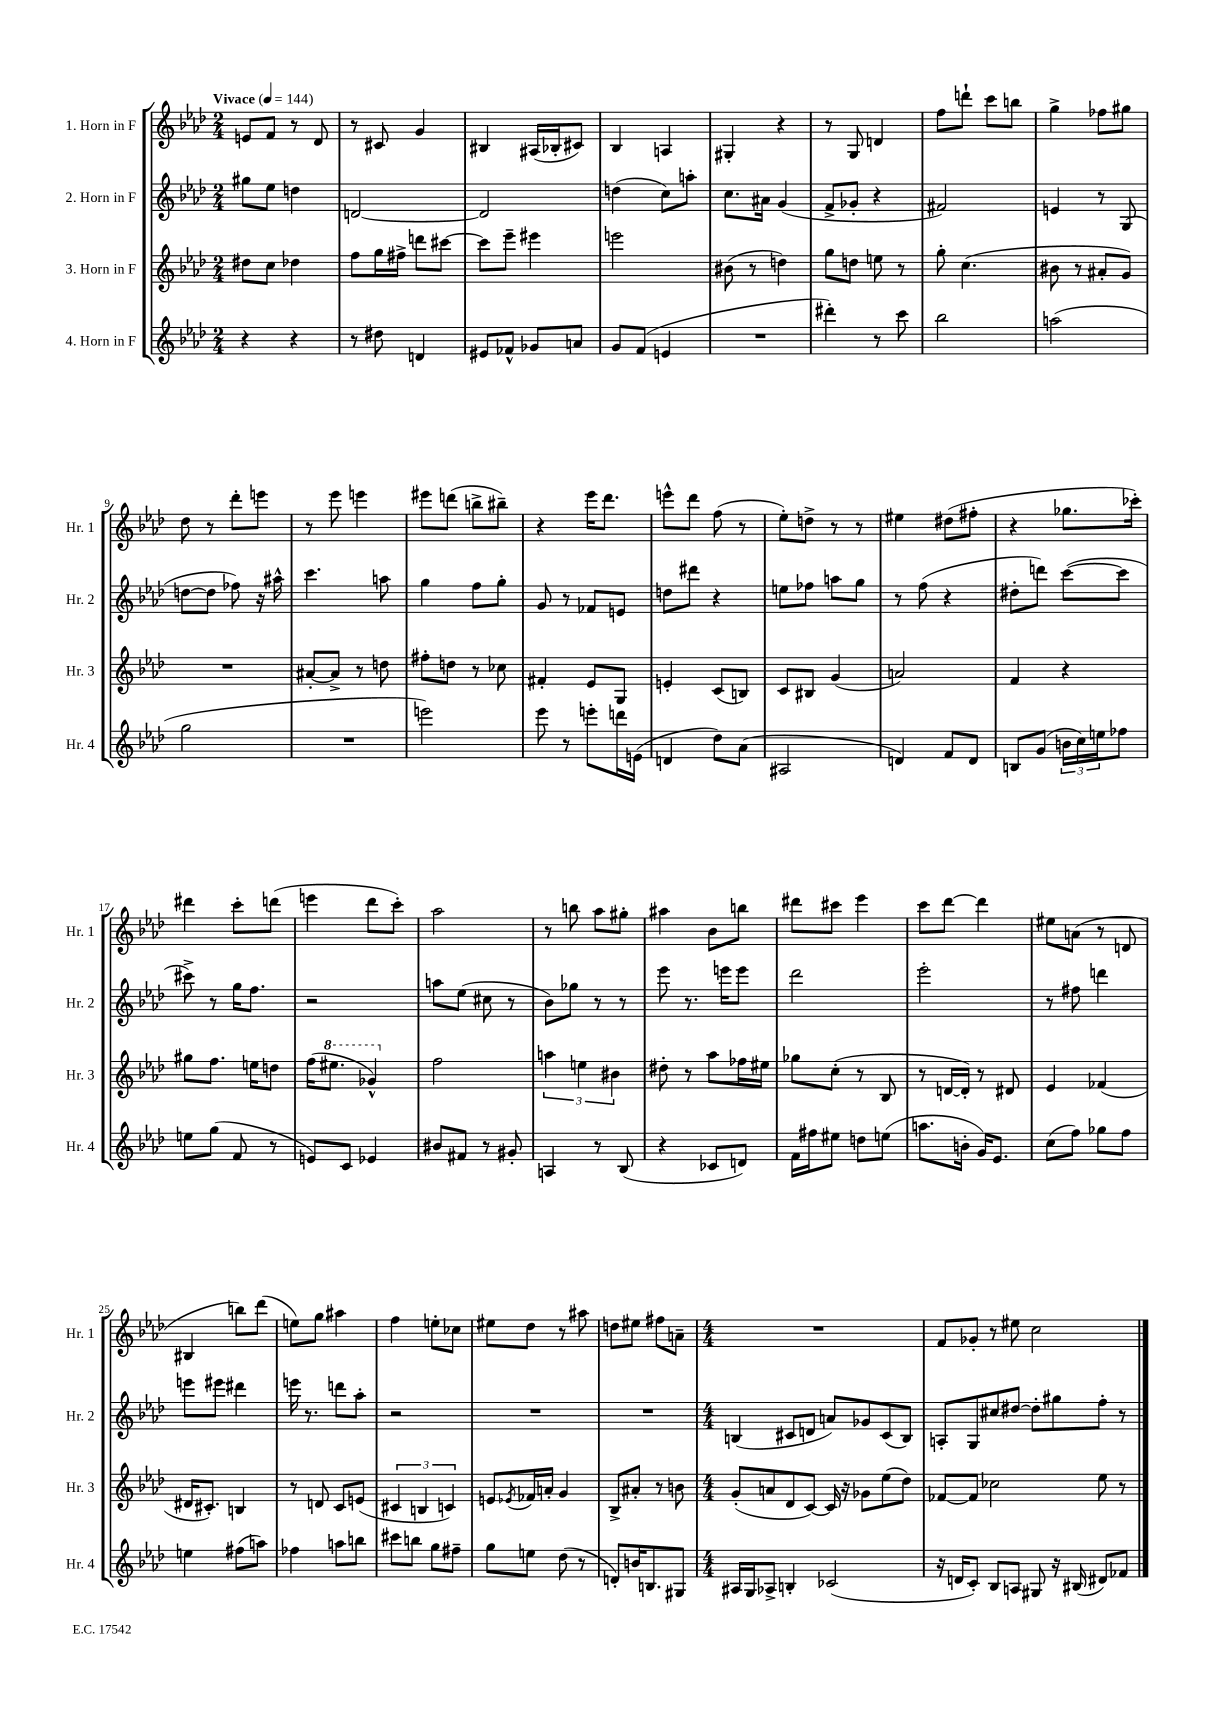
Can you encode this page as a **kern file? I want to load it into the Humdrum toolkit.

**kern	**kern	**kern	**kern
*staff4	*staff3	*staff2	*staff1
*clefG2	*clefG2	*clefG2	*clefG2
*k[b-e-a-d-]	*k[b-e-a-d-]	*k[b-e-a-d-]	*k[b-e-a-d-]
*M2/4	*M2/4	*M2/4	*M2/4
*MM144	*MM144	*MM144	*MM144
4r	8dd#\L	8gg#\L	8e/L
.	8cc\J	8ee-\J	8f/J
4r	4dd-\	4dd\	8r
.	.	.	8d-/
=	=	=	=
8r	8ff\L	[2d/	8r
8dd#\	16gg\L	.	8c#/
.	16ff#^\JJ	.	.
4d/	8ddd\L	.	4g/
.	[8ccc#\J	.	.
=	=	=	=
8e#/L	8ccc#\]L	2d/]	4B#/
8f-^^/J	8eee-~\J	.	.
8g-/L	4eee#\	.	(16A#/LL
.	.	.	16B-'/J
8a/J	.	.	8c#/J)
=	=	=	=
8g/L	2eee\	(4dd\	4B-/
(8f/J	.	.	.
4e/	.	8cc\L)	4A/
.	.	8aa'\J	.
=	=	=	=
2r	(8b#\	8.cc\L	4G#'/
.	8r	.	.
.	.	16a#\Jk	.
.	4dd\)	(4g/	4r
=	=	=	=
4ddd#'\)	8gg\L	8f^/L	8r
.	8dd\J	8g-'/J	8G/
8r	8ee\	4r	4d/
8ccc\	8r	.	.
=	=	=	=
2bb-\	8gg'\	2f#/)	8ff\L
.	(4.cc\	.	8ddd`\J
.	.	.	8ccc\L
.	.	.	8bb\J
=	=	=	=
(2aa\	8b#\	4e/	4gg^\
.	8r	.	.
.	8a#'/L	8r	8ff-\L
.	8g/J)	(8G/	8gg#\J
=	=	=	=
2gg\	2r	[8dd\L	8dd-\
.	.	8dd\]J	8r
.	.	8ff-\)	8ddd-'\L
.	.	16r	8eee\J
.	.	16aa#^^\	.
=	=	=	=
2r	[8a#'/L	4.ccc\	8r
.	8a#^/]J	.	8eee-\
.	8r	.	4eee\
.	8dd\	8aa\	.
=	=	=	=
2eee\)	8ff#'\L	4gg\	8eee#\L
.	8dd\J	.	(8ddd\J
.	8r	8ff\L	8bb^\L
.	8cc-\	8gg'\J	8bb#~\J)
=	=	=	=
8eee-\	4f#'/	8g/	4r
8r	.	8r	.
8eee'\L	8e-/L	8f-/L	16eee-\LK
.	.	.	8.ddd-\J
16ddd\L	8G/J	8e/J	.
(16e\JJ	.	.	.
=	=	=	=
4d/	4e'/	8dd\L	8eee^^\L
.	.	8ddd#\J	8ddd-\J
8dd-\L)	(8c/L	4r	(8ff\
(8a-\J	8B/J)	.	8r
=	=	=	=
2A#/	8c/L	8ee\L	8ee-'\L)
.	8B#/J	8ff-\J	8dd^\J
.	(4g/	8aa\L	8r
.	.	8gg\J	8r
=	=	=	=
4d/)	2a/)	8r	4ee#\
.	.	(8ff\	.
8f/L	.	4r	(8dd#\L
8d/J	.	.	8ff#'\J
=	=	=	=
8B/L	4f/	8dd#'\L	4r
(8g/J	.	8ddd\J)	.
24b\LL	4r	([8ccc\L	8.gg-\L
24cc\)	.	.	.
24ee\J	.	.	.
8ff-\J	.	8ccc\]J	.
.	.	.	16ccc-'\Jk)
=	=	=	=
8ee\L	8gg#\L	8ccc#^\)	4ddd#\
(8gg\J	8.ff\J	8r	.
8f/	.	16gg\LK	8ccc'\L
.	16ee\LK	8.ff\J	.
8r	8dd\J	.	(8ddd\J
=	=	=	=
8e/L)	(16ff\LK	2r	4eee\
.	8.eee#\J	.	.
8c/J	.	.	.
4e-/	4gg-^^/)	.	8ddd-\L
.	.	.	8ccc'\J)
=	=	=	=
8b#/L	2ff\	8aa\L	2aa-\
8f#/J	.	(8ee-\J	.
8r	.	8cc#\	.
8g#'/	.	8r	.
=	=	=	=
4A/	6aa\	8b-\L)	8r
.	.	8gg-\J	8bb\
.	6ee\	.	.
8r	.	8r	8aa-\L
.	6b#\	.	.
(8B-/	.	8r	8gg#'\J
=	=	=	=
4r	8dd#'\	8eee-\	4aa#\
.	8r	8.r	.
8c-/L	8aa-\L	.	8b-\L
.	.	16eee\LK	.
8d/J)	16ff-\L	8eee\J	8bb\J
.	16ee#\JJ	.	.
=	=	=	=
16f\LL	8gg-\L	2ddd-\	8ddd#\L
16ff#\J	.	.	.
8ee#\J	(8cc'\J	.	8ccc#\J
8dd\L	8r	.	4eee-\
(8ee\J	8B-/	.	.
=	=	=	=
8.aa\L	8r	2eee-'\	8ccc\L
.	[16d/LL	.	[8ddd-\J
16b'\Jk	16d'/]JJ)	.	.
16g/LK)	8r	.	4ddd-\]
8.e-/J	.	.	.
.	8d#/	.	.
=	=	=	=
(8cc\L	4e-/	8r	8ee#\L
8ff\J)	.	8ff#\	(8a\J
8gg-\L	(4f-/	4ddd\	8r
8ff\J	.	.	8d/
=	=	=	=
4ee\	16d#/LK	8eee\L	4B#/
.	8.c#'/J)	.	.
.	.	8eee#\J	.
(8ff#\L	4B/	4ddd#\	8bb\L)
8aa\J)	.	.	(8ddd-\J
=	=	=	=
4ff-\	8r	16eee\	8ee\L)
.	.	8.r	.
.	8d/	.	8gg\J
8aa\L	8c/L	8ddd\L	4aa#\
8bb\J	(8e/J	8aa-'\J	.
=	=	=	=
8ccc#\L	6c#/	2r	4ff\
8bb\J	.	.	.
.	6B/	.	.
8gg\L	.	.	8ee'\L
.	6c/)	.	.
8ff#~\J	.	.	8cc-\J
=	=	=	=
8gg\L	8e/L	2r	8ee#\L
.	8qe-/	.	.
8ee\J	16f-/L	.	8dd-\J
.	16a'/JJ	.	.
(8dd-\	4g/	.	8r
8r	.	.	8aa#\
=	=	=	=
8d'/L)	8B-^/L	2r	8dd\L
16b/K	8a#'/J	.	8ee#\J
8.B/	.	.	.
.	8r	.	8ff#\L
8G#/J	8b\	.	8a~\J
=	=	=	=
*M4/4	*M4/4	*M4/4	*M4/4
16A#/LL	(8g'/L	(4B/	1r
16G/J	.	.	.
8A-^/J	8a/	.	.
4B'/	8d-/	8c#/L	.
.	[8c/J)	8d/J	.
(2c-/	16c/]	8a/L)	.
.	16r	.	.
.	8g-\L	8g-/	.
.	(8ee-\	(8c#/	.
.	8dd-\J)	8B/J)	.
=	=	=	=
16r	[8f-/L	8A'/L	8f/L
16d/LK	.	.	.
8c'/J)	8f-/]J	8G/	8g-'/J
8B-/L	2cc-\	8cc#/	8r
8A/J	.	[8dd#/J	8ee#\
8G#/	.	8dd#'\]L	2cc\
16r	.	8gg#\	.
(16B#/	.	.	.
8d#/L)	8ee-\	8ff'\J	.
8f-/J	8r	8r	.
==	==	==	==
*-	*-	*-	*-
